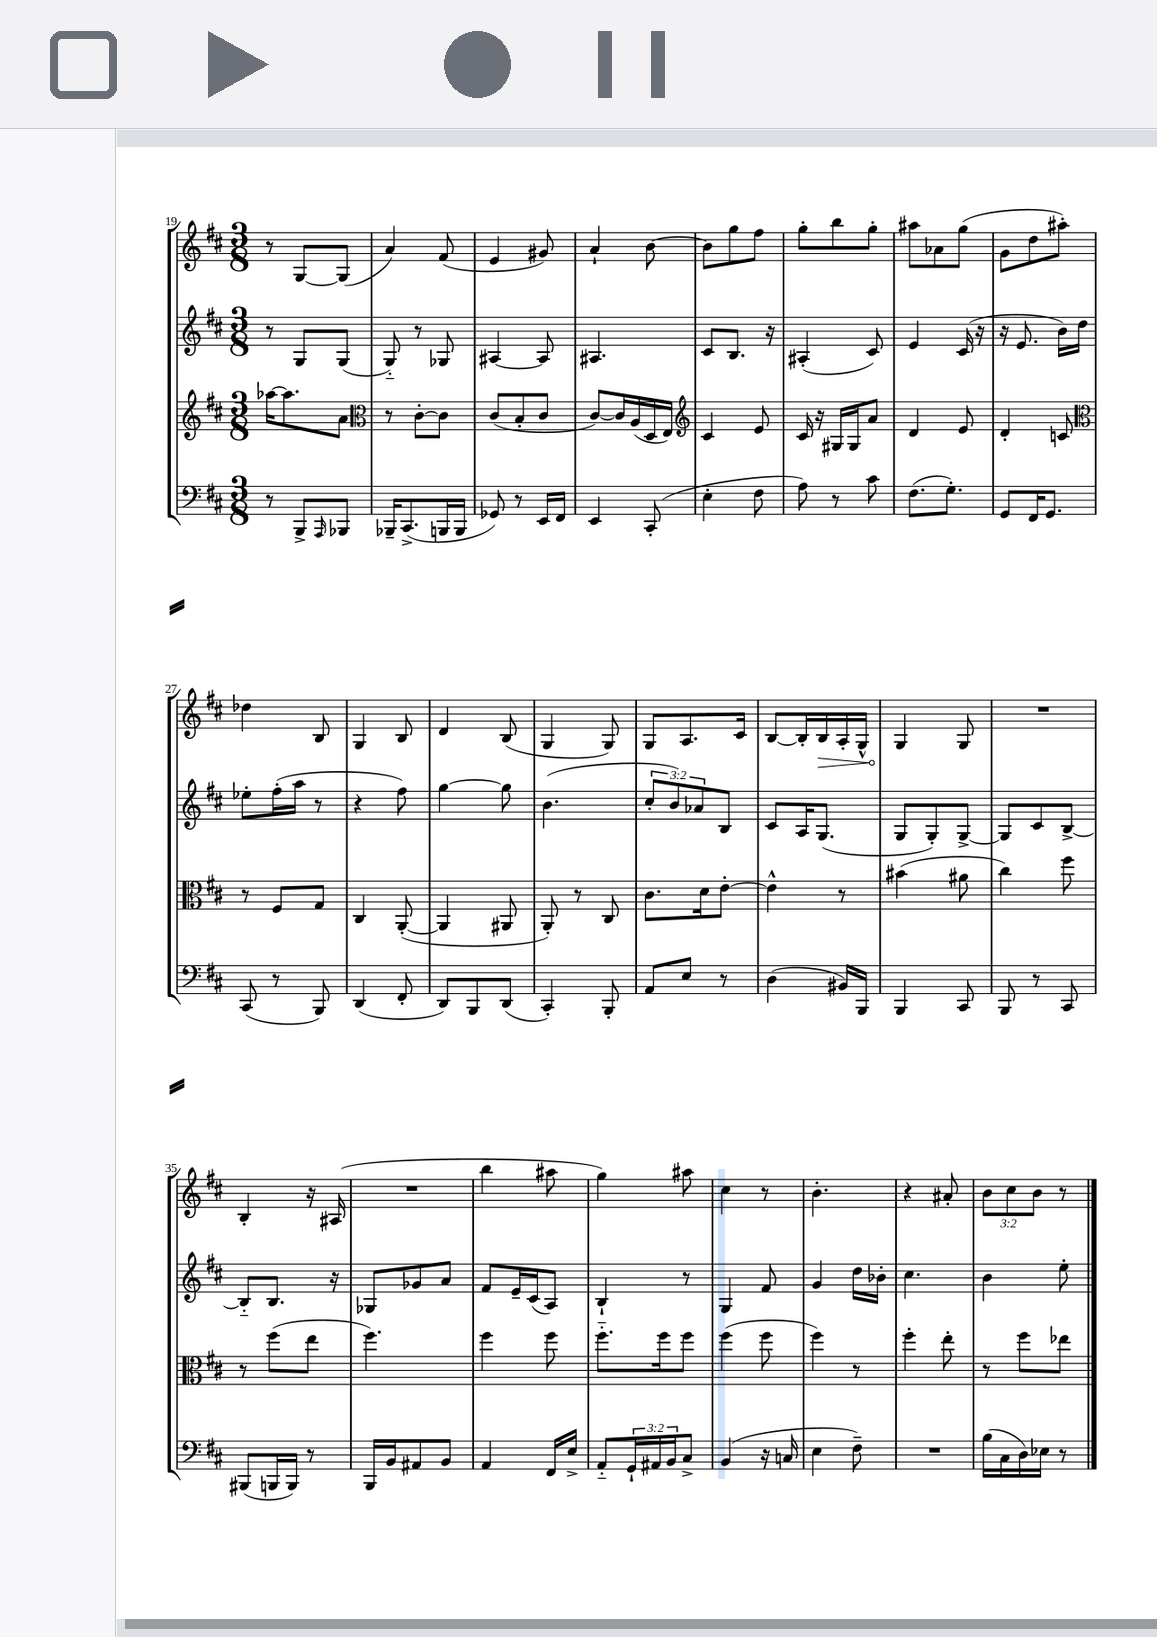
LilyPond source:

<<
\new StaffGroup <<
\new Staff = "s0" {
    \clef treble \key d \major \numericTimeSignature \time 3/8 \override Staff.TupletNumber.text = #tuplet-number::calc-fraction-text
    r8 g8~ g8( |
    a'4) fis'8( |
    e'4 gis'8) |
    a'4-! b'8~ |
    b'8 g''8 fis''8 |
    g''8-. b''8 g''8-. |
    ais''8 aes'8 g''8( |
    g'8 d''8 ais''8-.) |
    des''4 b8 |
    g4 b8 |
    d'4 b8( |
    g4 g8) |
    g8 a8. cis'16 |
    b8~ b16-. \once \override Hairpin.circled-tip = ##t b16\> a16-. g16-^ |
    g4\! g8 |
    R4. |
    b4-. r16 ais16( |
    R4. |
    b''4 ais''8 |
    g''4) ais''8 |
    cis''4 r8 |
    b'4.-. |
    r4 ais'8-. |
    \tuplet 3/2 { b'8 cis''8 b'8 } r8 \bar "|." |
}
\new Staff = "s1" {
    \clef treble \key d \major \numericTimeSignature \time 3/8 \override Staff.TupletNumber.text = #tuplet-number::calc-fraction-text
    r8 g8 g8( |
    g8-_) r8 ges8 |
    ais4~ ais8 |
    ais4. |
    cis'8 b8. r16 |
    ais4-.( cis'8) |
    e'4 cis'16( r16 |
    r16 e'8. b'16) d''16 |
    ees''8-. fis''16-.( a''16 r8 |
    r4 fis''8) |
    g''4~ g''8 |
    b'4.( |
    \tuplet 3/2 { cis''8-. b'8) aes'8 } b8 |
    cis'8 a16 g8.( |
    g8 g8-.) g8~-> |
    g8 cis'8 b8~-> |
    b8-_ b8. r16 |
    ges8 ges'8 a'8 |
    fis'8 e'16-- cis'16( a8) |
    b4-! r8 |
    g4 fis'8 |
    g'4 d''16 bes'16-. |
    cis''4. |
    b'4 e''8-. \bar "|." |
}
\new Staff = "s2" {
    \clef treble \key d \major \numericTimeSignature \time 3/8
    aes''16~ aes''8. a'8 |
    \clef alto r8 cis'8~-. cis'8 |
    cis'8( b8-. cis'8 |
    cis'8~) cis'16 a16( d16 e16) |
    \clef treble cis'4 e'8 |
    cis'16 r16 gis16 gis16 a'8 |
    d'4 e'8 |
    d'4-. c'8 |
    \clef alto r8 fis8 g8 |
    cis4 a,8~-.( |
    a,4 ais,8 |
    a,8-.) r8 cis8 |
    cis'8. d'16 e'8~-. |
    e'4-^ r8 |
    bis'4( ais'8 |
    cis''4) fis''8 |
    r8 fis''8( e''8 |
    fis''4.) |
    fis''4 fis''8 |
    fis''8.-_ fis''16 fis''8 |
    fis''4( fis''8 |
    fis''4) r8 |
    fis''4-. e''8-. |
    r8 fis''8 ees''8 \bar "|." |
}
\new Staff = "s3" {
    \clef bass \key d \major \numericTimeSignature \time 3/8 \override Staff.TupletNumber.text = #tuplet-number::calc-fraction-text
    r8 b,,8-> \grace { a,,16 } bes,,8 |
    bes,,16-- cis,8.->( b,,16 b,,16 |
    ges,8) r8 e,16 fis,16 |
    e,4 cis,8-.( |
    e4-. fis8 |
    a8) r8 cis'8 |
    fis8.( g8.-.) |
    g,8 fis,16 g,8. |
    cis,8( r8 b,,8) |
    d,4( fis,8-. |
    d,8) b,,8 d,8( |
    cis,4-.) b,,8-. |
    a,8 e8 r8 |
    d4( bis,16) b,,16 |
    b,,4 cis,8 |
    b,,8 r8 cis,8 |
    bis,,8( b,,16 b,,16) r8 |
    b,,16 b,16 ais,8 b,8 |
    a,4 fis,16 e16-> |
    a,8-_ \tuplet 3/2 { g,16-! ais,16 b,16 } cis8-> |
    b,4( r16 c16 |
    e4 fis8--) |
    R4. |
    b16( cis16 d16) ees16 r8 \bar "|." |
}
>>
>>
\layout { \context { \Score currentBarNumber = #19 } }
